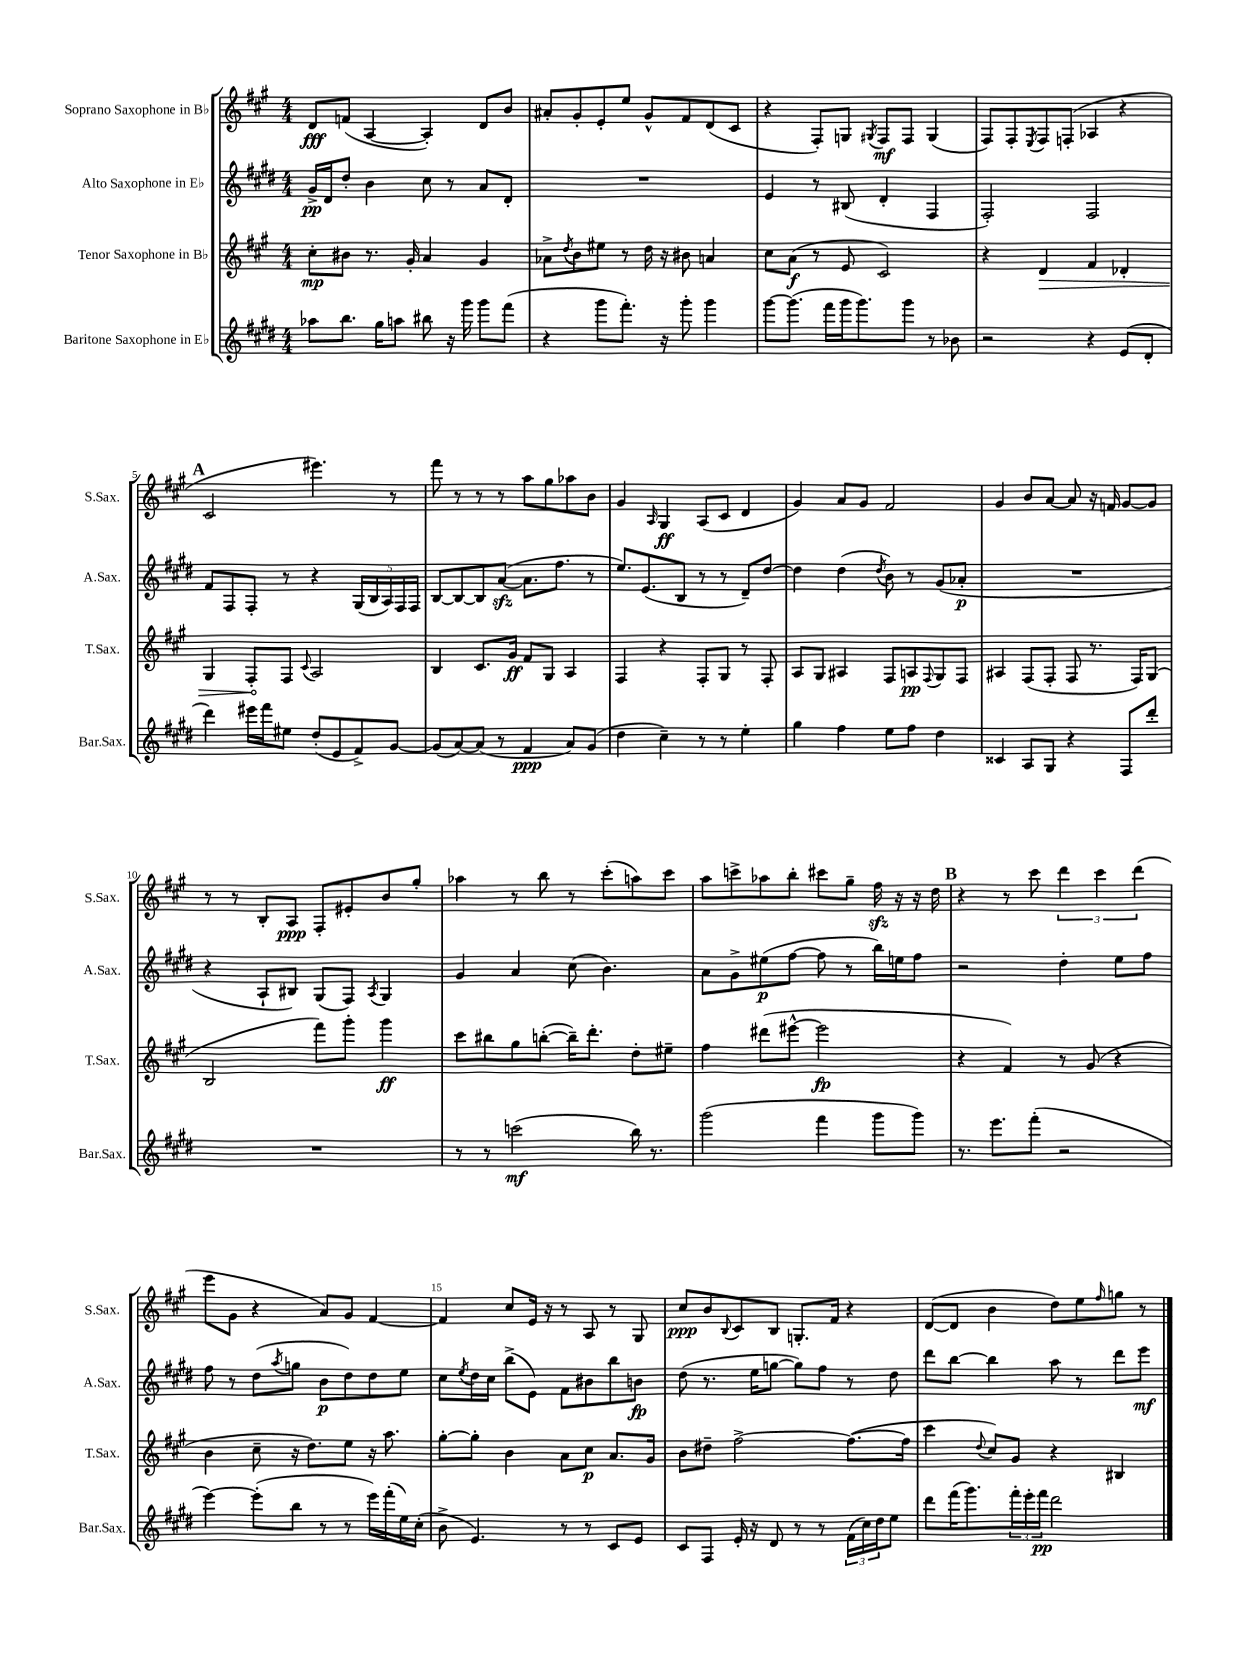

**kern	**dynam	**kern	**dynam	**kern	**dynam	**kern	**dynam
*part4	*part4	*part3	*part3	*part2	*part2	*part1	*part1
*staff4	*staff4	*staff3	*staff3	*staff2	*staff2	*staff1	*staff1
*I"Baritone Saxophone in E♭	*	*I"Tenor Saxophone in B♭	*	*I"Alto Saxophone in E♭	*	*I"Soprano Saxophone in B♭	*
*I'Bar.Sax.	*	*I'T.Sax.	*	*I'A.Sax.	*	*I'S.Sax.	*
*clefG2	*	*clefG2	*	*clefG2	*	*clefG2	*
*k[f#c#g#d#]	*	*k[f#c#g#]	*	*k[f#c#g#d#]	*	*k[f#c#g#]	*
*M4/4	*	*M4/4	*	*M4/4	*	*M4/4	*
=1	=1	=1	=1	=1	=1	=1	=1
8aa-X\L	.	8cc#'\L	mp	16g#^/LL	pp	8d/L	fff
.	.	.	.	16d#/J	.	.	.
8.bb\J	.	8b#X\J	.	8dd#'/J	.	(8fn/J	.
.	.	8.r	.	4b\	.	[4A/	.
16gg#\KL	.	.	.	.	.	.	.
8aan\J	.	.	.	.	.	.	.
.	.	16g#'/	.	.	.	.	.
8bb#X\	.	4a/	.	8cc#\	.	4A'/])	.
16r	.	.	.	8r	.	.	.
16ggg#\	.	.	.	.	.	.	.
8ggg#\L	.	4g#/	.	8a/L	.	8d/L	.
(8fff#\J	.	.	.	8d#'/J	.	8b/J	.
=2	=2	=2	=2	=2	=2	=2	=2
4r	.	8a-X^\L	.	1r	.	8a#X'/L	.
.	.	8qdd/	.	.	.	.	.
.	.	8b\	.	.	.	8g#'/	.
8ggg#\L	.	8ee#X\J	.	.	.	8e'/	.
8.fff#'\J)	.	8r	.	.	.	8ee/J	.
.	.	16dd\	.	.	.	8g#^^/L	.
16r	.	16r	.	.	.	.	.
8ggg#'\	.	8b#X\	.	.	.	8f#/	.
4ggg#\	.	4an/	.	.	.	(8d/	.
.	.	.	.	.	.	8c#/J	.
=3	=3	=3	=3	=3	=3	=3	=3
[8ggg#\L	.	8cc#\L	.	4e/	.	4r	.
(8.ggg#\J]	.	(8a\J	f	.	.	.	.
.	.	8r	.	8r	.	8F#'/L)	.
16fff#\LL	.	.	.	.	.	.	.
16ggg#\J	.	8e/	.	(8B#X/	.	8Gn/J	.
8.ggg#\)	.	.	.	.	.	.	.
.	.	.	.	.	.	8qG#X/	.
.	.	2c#/)	.	4d#'/	.	8F#/L	mf
8ggg#\J	.	.	.	.	.	8F#/J	.
8r	.	.	.	4F#/	.	(4G#/	.
8b-X\	.	.	.	.	.	.	.
=4	=4	=4	=4	=4	=4	=4	=4
2r	.	4r	.	2F#'/)	.	8F#/L)	.
.	.	.	.	.	.	8F#'/	.
.	.	.	.	.	.	8qE/	.
!	!	!	!LO:HP:b	!	!	!	!
.	.	4d/	>	.	.	8F#/	.
.	.	.	.	.	.	(8Fn'/J	.
4r	.	4f#/	.	2F#/	.	4A-X/	.
(8e/L	.	4d-X'/	.	.	.	4r	.
8d#'/J	.	.	.	.	.	.	.
!!LO:LB:g=z
!!LO:REH:place=s1:t=A
=5	=5	=5	=5	=5	=5	=5	=5
4ddd#\)	.	4G#/	.	8f#/L	.	2c#/	.
.	.	.	.	8F#/	.	.	.
16eee#X\LL	.	8F#'/L	.	8F#'/J	.	.	.
16fff#\J	.	.	.	.	.	.	.
8ee#X\J	.	8F#/J	]	8r	.	.	.
.	.	8qqc#/	.	.	.	.	.
(8dd#'/L	.	2A/	.	4r	.	4.eee#X\)	.
8e/	.	.	.	.	.	.	.
8f#^/)	.	.	.	(20G#/LL	.	.	.
.	.	.	.	20B/	.	.	.
.	.	.	.	20A/)	.	.	.
[8g#/J	.	.	.	.	.	8r	.
.	.	.	.	20F#/	.	.	.
.	.	.	.	20F#/JJ	.	.	.
=6	=6	=6	=6	=6	=6	=6	=6
(8g#/L]	.	4B/	.	[8B/L	.	8fff#\	.
[8a/)	.	.	.	8B/_	.	8r	.
(8a/J]	.	8.c#/L	.	8B/]	.	8r	.
8r	.	.	.	([8azz/J	.	8r	.
.	.	16g#/Jk	ff	.	.	.	.
4f#/	ppp	8f#/L	.	8.a\L]	.	8aa\L	.
.	.	8G#/J	.	.	.	8gg#\	.
.	.	.	.	8.ff#\J	.	.	.
8a/L)	.	4A/	.	.	.	8aa-X\	.
(8g#/J	.	.	.	8r	.	8b\J	.
=7	=7	=7	=7	=7	=7	=7	=7
4dd#\	.	4F#/	.	8.ee/L)	.	4g#/	.
.	.	.	.	(8.e/	.	.	.
.	.	.	.	.	.	16qqA/	.
4cc#~\)	.	4r	.	.	.	4G#/	ff
.	.	.	.	8B/J	.	.	.
8r	.	8F#'/L	.	8r	.	(8A/L	.
8r	.	8G#/J	.	8r	.	8c#/J	.
4ee'\	.	8r	.	8d#~/L)	.	4d/	.
.	.	8F#'/	.	[8dd#/J	.	.	.
=8	=8	=8	=8	=8	=8	=8	=8
4gg#\	.	8A/L	.	4dd#\]	.	4g#/)	.
.	.	8G#/J	.	.	.	.	.
4ff#\	.	4A#X/	.	(4dd#\	.	8a/L	.
.	.	.	.	.	.	8g#/J	.
.	.	.	.	8qdd#/	.	.	.
8ee\L	.	8F#/L	.	8b\)	.	2f#/	.
8ff#\J	.	8An/	pp	8r	.	.	.
.	.	8qqF#/	.	.	.	.	.
4dd#\	.	8G#/	.	(8g#/L	.	.	.
.	.	8F#/J	.	8a-X'/J	p	.	.
=9	=9	=9	=9	=9	=9	=9	=9
4c##X/	.	4A#X/	.	1r	.	4g#/	.
8A/L	.	(8F#/L	.	.	.	8b/L	.
8G#/J	.	8F#'/J	.	.	.	[8a/J	.
4r	.	8F#/	.	.	.	8a/]	.
.	.	8.r	.	.	.	16r	.
.	.	.	.	.	.	16fn/	.
8F#/L	.	.	.	.	.	[8g#/L	.
.	.	16F#/KL)	.	.	.	.	.
8ddd#'/J	.	(8G#/J	.	.	.	8g#/J]	.
!!LO:LB:g=z
=10	=10	=10	=10	=10	=10	=10	=10
1r	.	2B/	.	4r	.	8r	.
.	.	.	.	.	.	8r	.
.	.	.	.	8A`/L	.	8B'/L	.
.	.	.	.	8B#X/J)	.	8A/J	ppp
.	.	8fff#\L)	.	(8G#/L	.	8F#'/L	.
.	.	8ggg#'\J	.	8F#/J)	.	8e#X'/	.
.	.	.	.	8qA/	.	.	.
.	.	4ggg#\	ff	4G#/	.	8b/	.
.	.	.	.	.	.	8gg#'/J	.
=11	=11	=11	=11	=11	=11	=11	=11
8r	.	8ccc#\L	.	4g#/	.	4aa-X\	.
8r	.	8bb#X\	.	.	.	.	.
(2cccn\	mf	8gg#\	.	4a/	.	8r	.
.	.	([8bbn'\J	.	.	.	8bb\	.
.	.	16bb~\KL])	.	(8cc#\	.	8r	.
.	.	8.ddd'\J	.	.	.	.	.
.	.	.	.	4.b\)	.	(8ccc#'\L	.
16bb\)	.	8dd'\L	.	.	.	8aan\)	.
8.r	.	.	.	.	.	.	.
.	.	8ee#X~\J	.	.	.	8ccc#\J	.
=12	=12	=12	=12	=12	=12	=12	=12
(2ggg#\	.	4ff#\	.	8a\L	.	8aa\L	.
.	.	.	.	8g#^\	.	8cccn^\	.
.	.	(8ddd#X\L	.	(8ee#X\	p	8aa-X\	.
.	.	[8eee#X^^\J	.	[8ff#\J	.	8bb'\J	.
4fff#\	.	2eee#\]	fp	8ff#\]	.	8ccc#X\L	.
.	.	.	.	8r	.	8gg#~\J	.
8ggg#\L	.	.	.	16bb\LL)	.	16ff#zz\	.
.	.	.	.	16een\J	.	16r	.
8ggg#\J)	.	.	.	8ff#\J	.	16r	.
.	.	.	.	.	.	16dd\	.
!!LO:REH:place=s1:t=B
=13	=13	=13	=13	=13	=13	=13	=13
8.r	.	4r	.	2r	.	4r	.
8.eee\L	.	.	.	.	.	.	.
.	.	4f#/)	.	.	.	8r	.
(8fff#'\J	.	.	.	.	.	8ccc#\	.
2r	.	8r	.	4dd#'\	.	6ddd\	.
.	.	(8g#/	.	.	.	.	.
.	.	.	.	.	.	6ccc#\	.
.	.	4r	.	8ee\L	.	.	.
.	.	.	.	.	.	(6ddd\	.
.	.	.	.	8ff#\J	.	.	.
!!LO:LB:g=z
=14	=14	=14	=14	=14	=14	=14	=14
[4eee\)	.	4b\	.	8ff#\	.	8eee\L	.
.	.	.	.	8r	.	8g#\J	.
(8eee'\L]	.	8cc#~\	.	(8dd#\L	.	4r	.
.	.	.	.	8qaa/	.	.	.
8bb\J	.	16r	.	8ggn\J	.	.	.
.	.	8.dd\L)	.	.	.	.	.
8r	.	.	.	8b\L	p	8a/L)	.
8r	.	8ee\J	.	8dd#\)	.	8g#/J	.
16eee\LL)	.	16r	.	8dd#\	.	[4f#/	.
(16fff#'\	.	8.aa\	.	.	.	.	.
16ee\)	.	.	.	8ee\J	.	.	.
(16cc#'\JJ	.	.	.	.	.	.	.
=15	=15	=15	=15	=15	=15	=15	=15
8b^\	.	[8gg#'\L	.	8cc#\L	.	4f#/]	.
.	.	.	.	8qee/	.	.	.
4.e/)	.	8gg#'\J]	.	16dd#\L	.	.	.
.	.	.	.	16cc#\JJ	.	.	.
.	.	4b\	.	(8bb^\L	.	8cc#/L	.
.	.	.	.	8e\J)	.	16e/Jk	.
.	.	.	.	.	.	16r	.
8r	.	8a\L	.	8f#\L	.	8r	.
8r	.	8cc#\J	p	8b#X\	.	8A/	.
8c#/L	.	8.a/L	.	8bb\	.	8r	.
8e/J	.	.	.	8bn\J	fp	8G#/	.
.	.	16g#/Jk	.	.	.	.	.
=16	=16	=16	=16	=16	=16	=16	=16
8c#/L	.	8b\L	.	(8dd#\	.	8cc#/L	ppp
8F#/J	.	8dd#X~\J	.	8.r	.	8b/	.
.	.	.	.	.	.	8qqB/	.
16e'/	.	[2ff#^\	.	.	.	8c#/	.
16r	.	.	.	16ee\KL	.	.	.
8d#/	.	.	.	[8ggn\J	.	8B/J	.
8r	.	.	.	8gg\L])	.	8.Gn'/L	.
8r	.	.	.	8ff#\J	.	.	.
.	.	.	.	.	.	16f#/Jk	.
(24f#\LL	.	(8.ff#\L_	.	8r	.	4r	.
24cc#\)	.	.	.	.	.	.	.
24dd#\J	.	.	.	.	.	.	.
8ee\J	.	.	.	8dd#\	.	.	.
.	.	16ff#\Jk]	.	.	.	.	.
=17	=17	=17	=17	=17	=17	=17	=17
8ddd#\L	.	4ccc#\	.	8ddd#\L	.	([8d/L	.
(16fff#\K	.	.	.	[8bb\J	.	8d/J]	.
8.ggg#\)	.	.	.	.	.	.	.
.	.	8qqdd/	.	.	.	.	.
.	.	8cc#/L)	.	4bb\]	.	4b\	.
24fff#'\L	.	8g#/J	.	.	.	.	.
24eee'\	.	.	.	.	.	.	.
24fff#\JJ	pp	.	.	.	.	.	.
2ddd#\	.	4r	.	8aa\	.	8dd\L)	.
.	.	.	.	8r	.	8ee\	.
.	.	.	.	.	.	16qqff#/	.
.	.	4B#X/	.	8ddd#\L	.	8ggn\J	.
.	.	.	.	8eee\J	mf	8r	.
==	==	==	==	==	==	==	==
*-	*-	*-	*-	*-	*-	*-	*-
